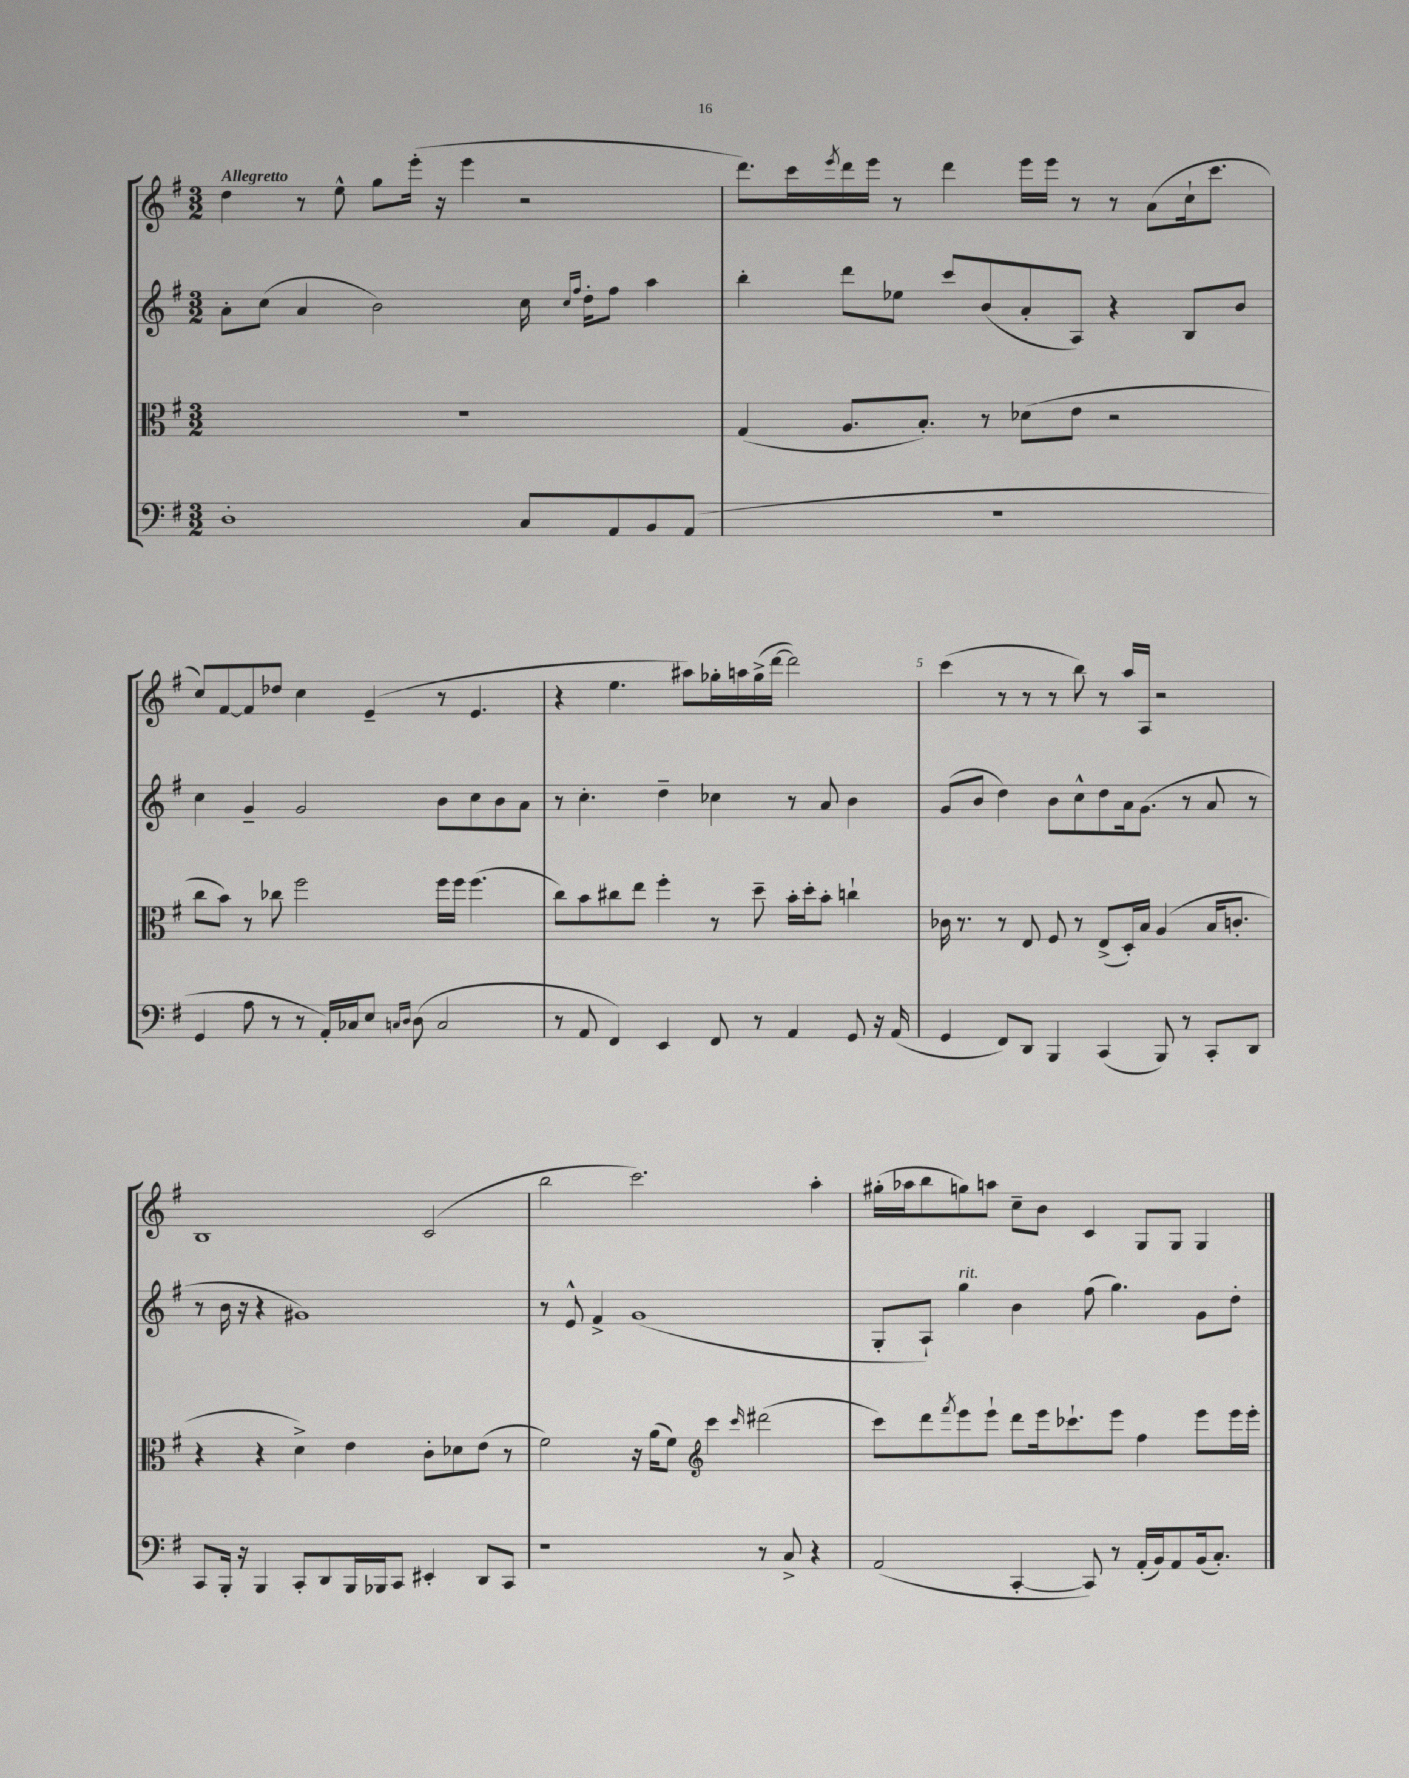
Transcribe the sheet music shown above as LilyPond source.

<<
\new StaffGroup <<
\new Staff = "s0" {
    \clef treble \key g \major \numericTimeSignature \time 3/2 \tempo "Allegretto"
    d''4 r8 e''8-^ g''8 e'''16-.( r16 e'''4 r2 |
    d'''8.) c'''16 \acciaccatura { e'''8 } d'''16 e'''16 r8 d'''4 e'''16 e'''16 r8 r8 a'8( c''16-! c'''8. |
    c''8) fis'8~ fis'8 des''8 c''4 e'4--( r8 e'4. |
    r4 e''4. ais''8) ges''16-. a''16 ges''16->( d'''16~ d'''2) |
    c'''4( r8 r8 r8 b''8) r8 a''16 a16 r2 |
    b1 c'2( |
    b''2 c'''2.) a''4-. |
    gis''16-.( aes''16 b''8 g''8) a''8 c''8-- b'8 c'4 g8 g8 g4 \bar "|." |
}
\new Staff = "s1" {
    \clef treble \key g \major \numericTimeSignature \time 3/2
    a'8-. c''8( a'4 b'2) c''16 \grace { c''16 fis''16 } d''16-. fis''8 a''4 |
    b''4-. d'''8 ees''8 c'''8 b'8( a'8-. a8) r4 b8 b'8 |
    c''4 g'4-- g'2 b'8 c''8 b'8 a'8 |
    r8 c''4.-. d''4-- ces''4 r8 a'8 b'4 |
    g'8( b'8 d''4) b'8 c''8-^ d''8 a'16 g'8.( r8 a'8 r8 |
    r8 b'16 r16 r4 gis'1) |
    r8 e'8-^ fis'4-> g'1( |
    g8-. a8-!) g''4^\markup { \italic "rit." } b'4 fis''8( g''4.) g'8 d''8-. \bar "|." |
}
\new Staff = "s2" {
    \clef alto \key g \major \numericTimeSignature \time 3/2
    R1. |
    g4( a8. b8.-.) r8 des'8( e'8 r2 |
    c''8 b'8) r8 ces''8 fis''2 fis''16 fis''16 fis''4.( |
    c''8) b'8 cis''8 e''8 fis''4-. r8 d''8-- b'16-. d''16-. b'8-. c''4-! |
    ces'16 r8. r8 e8 fis8 r8 e8->( d16-.) b16 a4( b16 c'8.-. |
    r4 r4 d'4->) e'4 c'8-. des'8 e'8( r8 |
    fis'2) r16 a'16( fis'8) \clef treble c'''4 \grace { c'''16 } dis'''2( |
    c'''8) d'''8 \acciaccatura { fis'''8 } e'''8 e'''8-! d'''8 e'''16 ces'''8.-! e'''8 fis''4 e'''8 e'''16 e'''16-. \bar "|." |
}
\new Staff = "s3" {
    \clef bass \key g \major \numericTimeSignature \time 3/2
    d1-. c8 a,8 b,8 a,8( |
    R1. |
    g,4 a8 r8 r8 a,16-.) ces16 e8 \grace { c16 d16 } d8( c2 |
    r8 a,8 fis,4) e,4 fis,8 r8 a,4 g,8 r16 a,16( |
    g,4 fis,8) d,8 b,,4 c,4( b,,8) r8 c,8-. d,8 |
    c,8 b,,16-. r16 b,,4 c,8-. d,8 b,,16 bes,,16 c,8 eis,4-. d,8 c,8 |
    r1 r8 c8-> r4 |
    a,2( c,4~-. c,8) r8 a,16-.( b,16) a,8 b,16( c8.-.) \bar "|." |
}
>>
>>
\layout { \context { \Score \override BarNumber.break-visibility = ##(#f #t #t) barNumberVisibility = #(every-nth-bar-number-visible 5) } }
